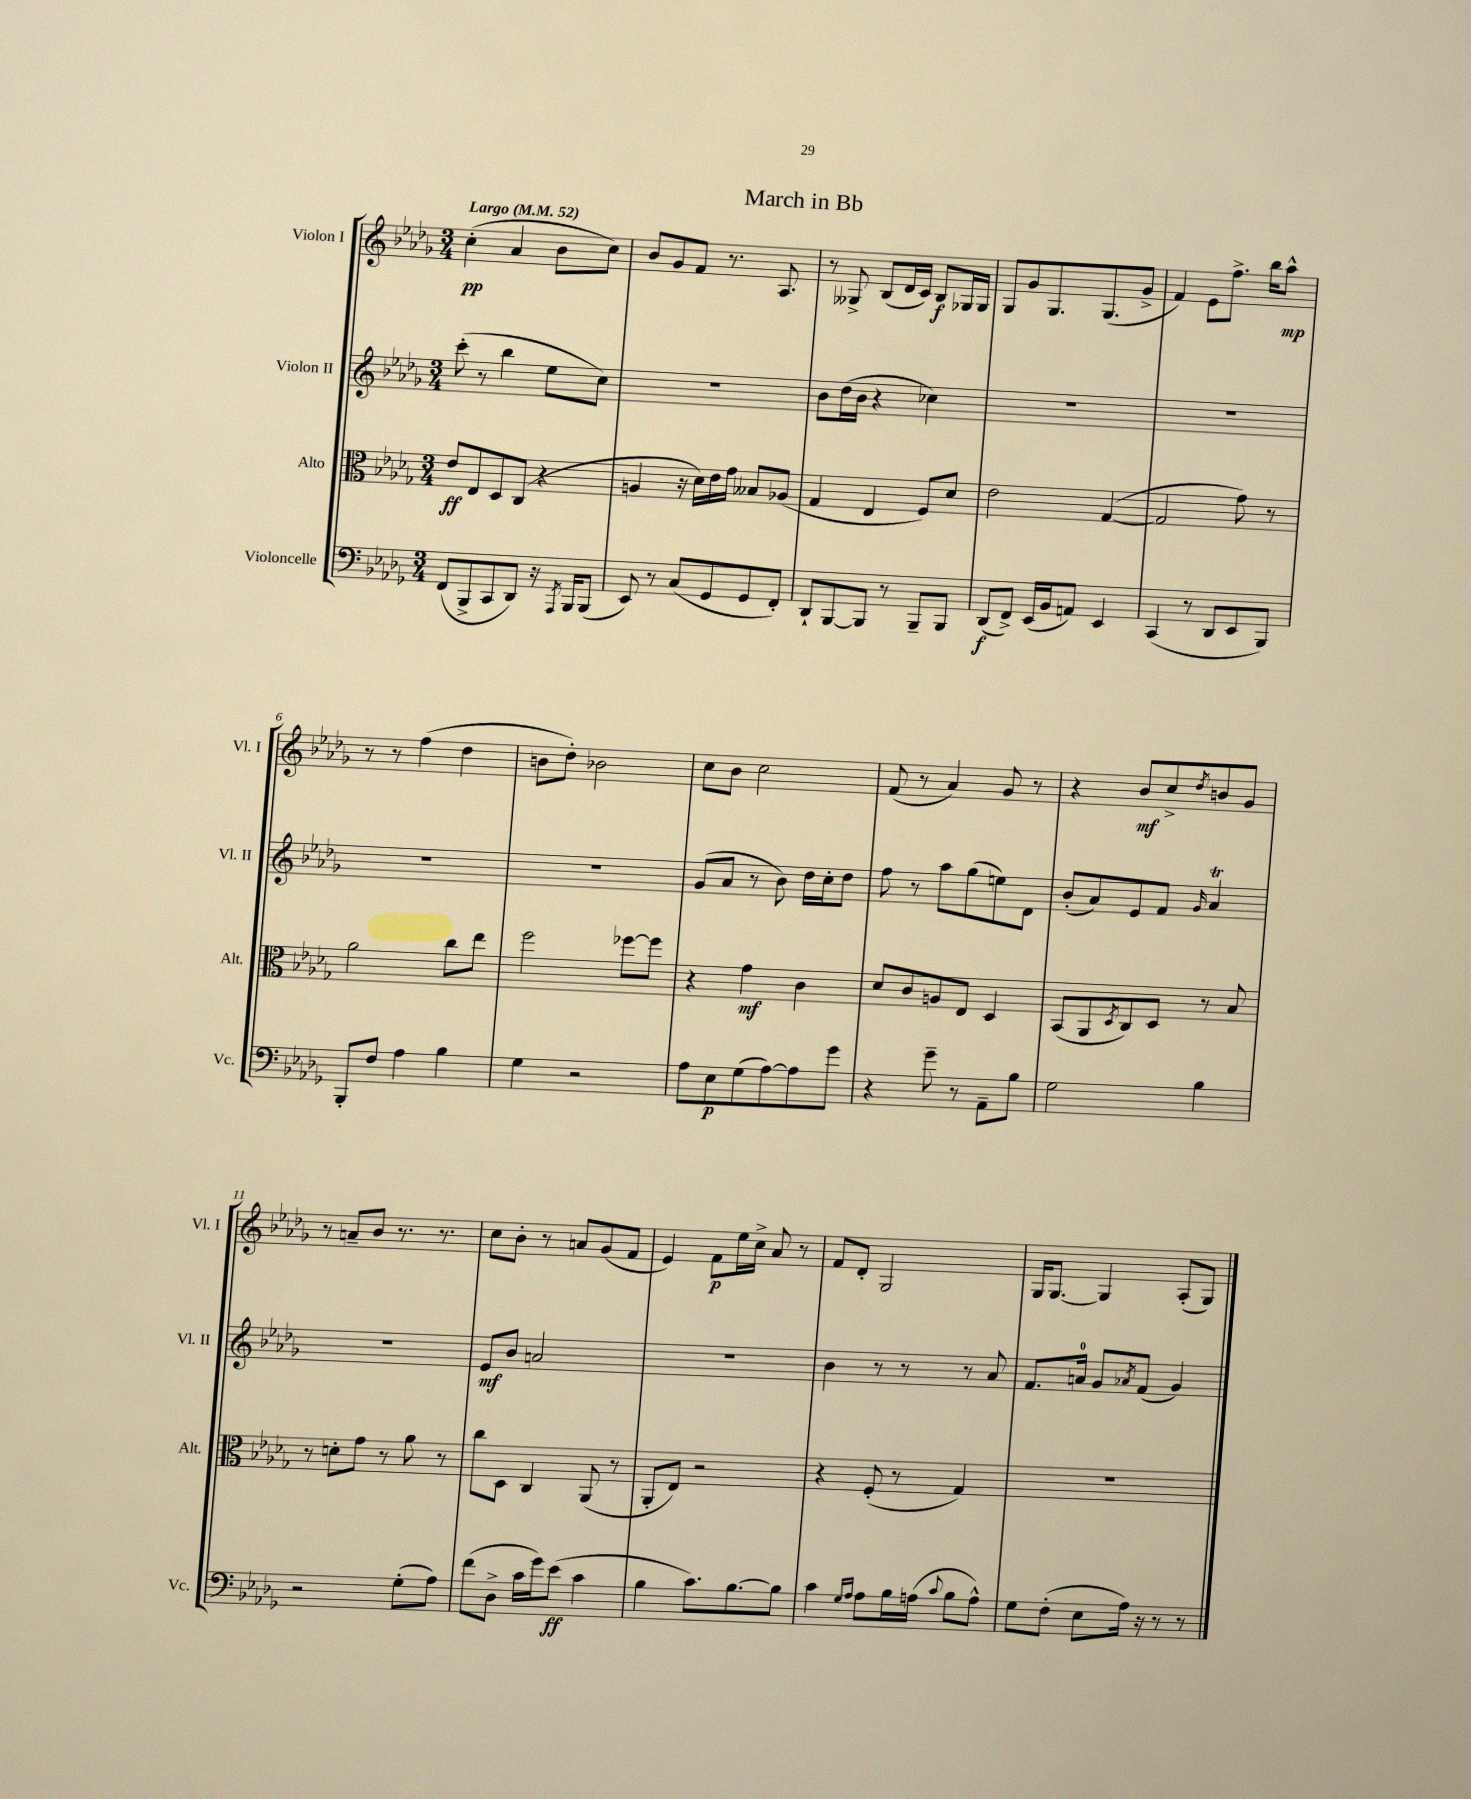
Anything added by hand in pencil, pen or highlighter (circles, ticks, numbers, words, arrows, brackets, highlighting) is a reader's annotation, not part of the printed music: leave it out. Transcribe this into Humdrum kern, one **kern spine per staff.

**kern	**kern	**kern	**kern
*staff4	*staff3	*staff2	*staff1
*clefF4	*clefC3	*clefG2	*clefG2
*k[b-e-a-d-g-]	*k[b-e-a-d-g-]	*k[b-e-a-d-g-]	*k[b-e-a-d-g-]
*M3/4	*M3/4	*M3/4	*M3/4
*MM52	*MM52	*MM52	*MM52
(8FF	8e-	(8ccc'	(4cc'
8BBB-^	8E-	8r	.
8CC	8D-	4bb-	4a-
8DD-)	(8C	.	.
16r	4r	8ee-	8b-
8qAAA-	.	.	.
16BBB-	.	.	.
(8BBB-	.	8cc)	8cc)
=	=	=	=
8EE-)	4A	2.r	8b-
8r	.	.	8g-
(8C	16r	.	8f
.	16d-)	.	.
8GG-	16e-	.	8.r
.	16g-	.	.
8GG-	8B--	.	.
.	.	.	8.A-
8FF')	(8A-	.	.
=	=	=	=
8DD-`	4G-	8b-	8r
[8BBB-	.	(16dd-	8G--^
.	.	16b-	.
8BBB-]	4E-	4r	(8B-
8r	.	.	16d-
.	.	.	16c)
8BBB-~	8F)	4cc-)	8B-
8BBB-	8d-	.	16G-
.	.	.	16G-
=	=	=	=
(8DD-	2e-	2.r	8G-
8FF^)	.	.	8g-
(16EE-	.	.	8.G-
16BB-	.	.	.
8AA)	.	.	.
.	.	.	(8.G-
4EE-	([4G-	.	.
.	.	.	8g-^
=	=	=	=
(4CC	2G-]	2.r	4f)
8r	.	.	8e-
8DD-	.	.	8.ff^
8EE-	8g-)	.	.
.	.	.	16bb-
8BBB-)	8r	.	8aa-^^
=	=	=	=
8BBB-'	2a-	2.r	8r
8F	.	.	8r
4A-	.	.	(4ff
4B-	8cc	.	4dd-
.	8ee-	.	.
=	=	=	=
4G-	2ff	2.r	8b
.	.	.	8dd-')
2r	.	.	2b-
.	[8ff-	.	.
.	8ff-]	.	.
=	=	=	=
8A-	4r	(8g-	8cc
8E-	.	8a-	8b-
(8G-	4g-	8r	2cc
[8A-)	.	8b-)	.
8A-]	4c	16dd-	.
.	.	16cc'	.
8g-	.	8dd-	.
=	=	=	=
4r	8d-	8ff	(8f
.	8c	8r	8r
8g-~	8A	8aa-	4a-)
8r	8E-	(8gg-	.
8AA-~	4D-	8ee)	8g-
8B-	.	8d-	8r
=	=	=	=
2G-	(8BB-	(8b-'	4r
.	8AA-	8a-)	.
.	8qD-	.	.
.	8C)	8e-	8b-
.	8D-	8f	8cc^
.	.	16qqg-	8qdd-
4B-	8r	4a-	8b
.	8B-	.	8g-
=	=	=	=
2r	8r	2.r	8r
.	8d'	.	8a~
.	8g-	.	8b-
.	8r	.	8.r
(8G-'	8a-	.	.
.	.	.	8.r
8A-)	8r	.	.
=	=	=	=
(8f	8cc	8e-	8cc
8D-^	8D-	8b-	8b-'
16c	4C	2a	8r
16g-)	.	.	.
(8e-	.	.	8a
4c	(8AA-	.	(8g-
.	8r	.	8f
=	=	=	=
4B-	8AA-'	2.r	4e-)
.	8E-)	.	.
8.c)	2r	.	8f
.	.	.	16ee-
[8.B-	.	.	16cc^
.	.	.	8a-
8B-]	.	.	8r
=	=	=	=
4c	4r	4b-	8f
.	.	.	8d-'
16qqG-	.	.	.
16qqA-	.	.	.
8A-	(8F'	8r	2G-
16B-	8r	8r	.
(16A	.	.	.
8qqc	.	.	.
8B-	4G-)	8r	.
8A^^)	.	8a-	.
=	=	=	=
8G-	2.r	8.f	16G-
.	.	.	[8.G-
(8F'	.	.	.
.	.	16a	.
8E-	.	8g-	4G-]
.	.	8qa-	.
16A-)	.	(8f	.
16r	.	.	.
8r	.	4g-)	(8A-'
8r	.	.	8G-)
==	==	==	==
*-	*-	*-	*-
